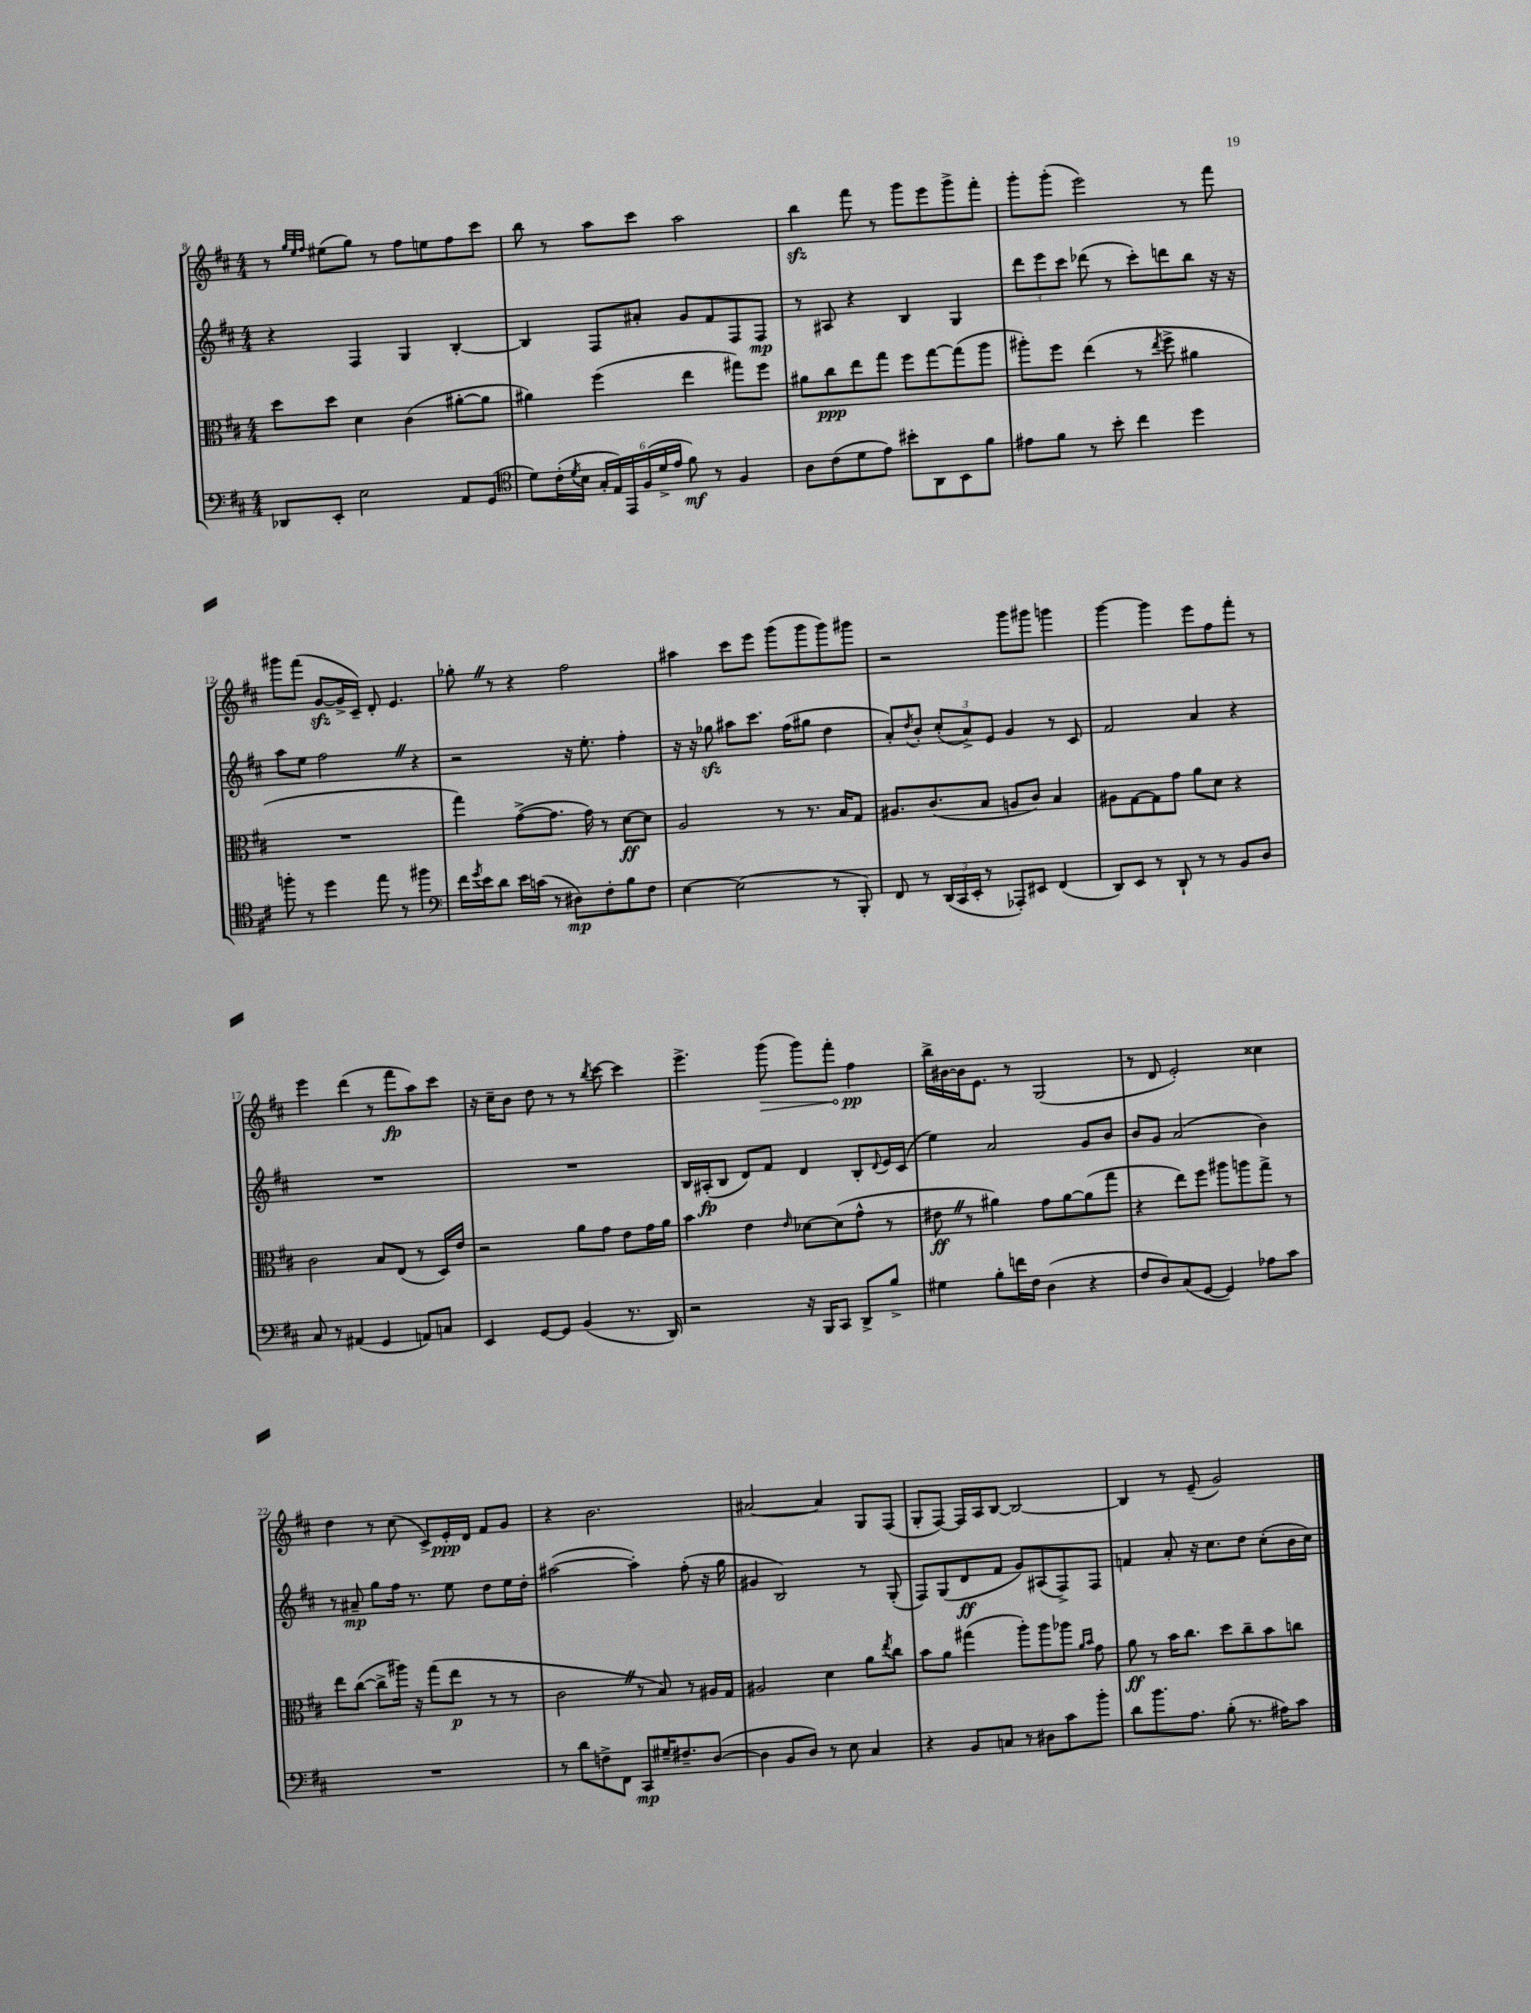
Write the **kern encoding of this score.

**kern	**kern	**kern	**kern
*staff4	*staff3	*staff2	*staff1
*clefF4	*clefC3	*clefG2	*clefG2
*k[f#c#]	*k[f#c#]	*k[f#c#]	*k[f#c#]
*M4/4	*M4/4	*M4/4	*M4/4
8DD-	8dd	4r	8r
.	.	.	32qqgg
.	.	.	32qqee
.	.	.	32qqff#
8EE'	8dd	.	(8ee#
2E	4d	4F#	8gg)
.	.	.	8r
.	(4c#	4G	8ff#
.	.	.	8ee
8AA	[8a#'	[4B'	8ff#
(8GG	8a#]	.	8ccc#
=	=	=	=
*clefC4	*	*	*
8d)	4a#)	4B]	8bb
(16c#'	.	.	8r
8qd	.	.	.
16B	.	.	.
24G'	(4ff#	8F#	8aa
24E)	.	.	.
24EE	.	.	.
(24F#	.	8a#'	8ccc#
24d^	.	.	.
24e	.	.	.
8f#)	4ee	8g	2aa
8r	.	8f#	.
4F#	8gg#)	8F#	.
.	8ff#	8F#	.
=	=	=	=
8A	8a#	8r	4bb
(8c#	8cc#	8A#	.
8d	8ee	4r	8fff#
8e)	8gg	.	8r
8b#'	8ff#	4B	8ggg
8AA	[8gg	.	8eee
8BB	(8gg]	4G	8ggg^
8f#	8aa	.	8fff#'
=	=	=	=
8e#	8aa#')	12ddd	8ggg'
.	.	12eee	.
8f#	8ff#	.	(8ggg'
.	.	12ccc#	.
8r	(4ee	(8ddd-	2eee)
8b'	.	8r	.
4cc#	8r	8ccc#')	.
.	8qee	.	.
.	8ff#^	8ddd	.
4dd	4a#	8bb	8r
.	.	16r	8fff#
.	.	16r	.
=	=	=	=
8ff'	1r	8aa	8ggg#
8r	.	8ee	(8fff#
4dd	.	2ff#	[8g
.	.	.	16g^]
.	.	.	16c#~)
8ee	.	.	8d'
8r	.	.	4.e
4ff#	.	4r	.
=	=	=	=
*clefF4	*	*	*
16f#	4gg)	2r	8gg-'
8qg	.	.	.
16e	.	.	.
8d	.	.	8r
16e	([8g^	.	4r
(16c	.	.	.
8r	8.g]	.	.
8D#)	.	16r	2ff#
.	16g)	8.ee'	.
8F#'	8r	.	.
8B	[8d	4ff#'	.
8F#	8d]	.	.
=	=	=	=
[4E	2A	16r	4aa#
.	.	16r	.
.	.	8gg-	.
(2E]	.	8aa#	8ccc#
.	.	8.ccc#	8eee
.	8r	.	(8ggg
.	.	(16ff#	.
.	8.r	8gg#	8ggg
8r	.	4dd	8ggg)
.	16B	.	.
8BBB')	8G	.	8ggg#
=	=	=	=
8FF#	8.A#	8a')	2r
.	.	8qdd	.
8r	.	8b'	.
.	(8.c#	.	.
(24DD	.	(12cc#'	.
24CC#	.	.	.
24EE'	.	12a^)	.
8r	8B	.	.
.	.	12e	.
8AAA-')	8A	4g	8ggg
8EE#	8c#)	.	8ggg#
(4FF#	4B	8r	4ggg
.	.	8c#	.
=	=	=	=
8DD)	8A#	2f#	[4ggg
8EE	[8G	.	.
8r	8G]	.	4ggg]
8DD`	8g	.	.
8r	8a	4a	8eee
8r	8d	.	8ff#
8BB	4r	4r	8fff#'
8D	.	.	8r
=	=	=	=
8C#	2c#	1r	4eee
8r	.	.	.
(4AA#	.	.	(4ddd
4GG	8B	.	8r
.	(8E	.	8fff#
8AA)	8r	.	8aa)
8C	16D)	.	8ccc#
.	16e	.	.
=	=	=	=
4EE	2r	1r	16r
.	.	.	16cc#~
.	.	.	8b
[8GG	.	.	8dd
8GG]	.	.	8r
(4BB	8a	.	8r
.	.	.	8qbb
.	8g	.	[8ccc#
8.r	8e	.	4ccc#]
.	16g	.	.
16DD)	16a	.	.
=	=	=	=
2r	4b	16B	4.eee^
.	.	(16A#'	.
.	.	8B	.
.	4e	8d)	.
.	.	8f#	(8ggg
.	16qqe	.	.
16r	[8d-	4d	8ggg)
16BBB	.	.	.
8CC#	(8d-]	.	8fff#'
8DD^	8g^^	8B'	4ff#
.	.	8qqd	.
8B^	8r	16e	.
.	.	(16c#	.
=	=	=	=
4G#	8e#	4ee)	16bb^
.	.	.	[16b#
.	8r	.	16b#]
.	.	.	8.e
8B'	4a#)	2a	.
16f	.	.	8r
16F#	.	.	.
(4D	8g	.	(2G
.	[8a#	.	.
4r	(8a#]	8g	.
.	8gg	8b	.
=	=	=	=
8F#	4r	8b	8r
8D)	.	8g	8d
(8C#	8ee)	(2a	2e')
[8GG	8ff#	.	.
4GG])	8aa#	.	.
.	8aa	.	.
8A-	8gg^	4b)	4cc##
8c#	8r	.	.
=	=	=	=
1r	8ee	8r	4dd
.	([8cc#	8a#~	.
.	8cc#^]	8gg	8r
.	16aa#)	16ff#	(8cc#
.	16r	8.r	.
.	(8gg	.	8c#^)
.	8ee	8ee	16e'
.	.	.	16d
.	8r	8dd	8f#
.	8r	16ee	8g
.	.	16dd'	.
=	=	=	=
8r	2c#	([2aa#	4r
8d	.	.	.
8F^	.	.	2.b
8FF#	.	.	.
8CC#	8r	4aa#'])	.
16G#~	8B)	.	.
8.F#~	.	.	.
.	8r	(8ff#'	.
([8D	16A#	16r	.
.	16G	16gg	.
=	=	=	=
4D]	2A#	4g#	[2a#
8BB	.	2B)	.
8D)	.	.	.
8r	4d	.	4a#]
8E	.	.	.
4C#	8a	8r	8G
.	8qee	.	.
.	8cc#	(8G'	(8F#
=	=	=	=
4r	8b	8F#)	8G'
.	8a	(8G	[8F#)
8BB	(4gg#	8d	16F#]
.	.	.	16A
8C	.	8f#	[8B
8r	8aa')	8g)	2B_
8D#	8aa	(8A#	.
8c#	8aa-	8F#^)	.
.	16qqa	.	.
.	16qqb	.	.
8b'	8g	8F#	.
=	=	=	=
8d	8a	4f	4B]
8.b	8r	.	.
.	16b	8a'	8r
8.A	8.cc#	.	.
.	.	16r	(8e~
.	.	8.cc#	.
(8B'	8dd	.	2g)
8.r	8cc#~	8dd	.
.	8b	(8cc#'	.
16A#)	.	.	.
8c#	8cc	16b	.
.	.	16cc#)	.
==	==	==	==
*-	*-	*-	*-
